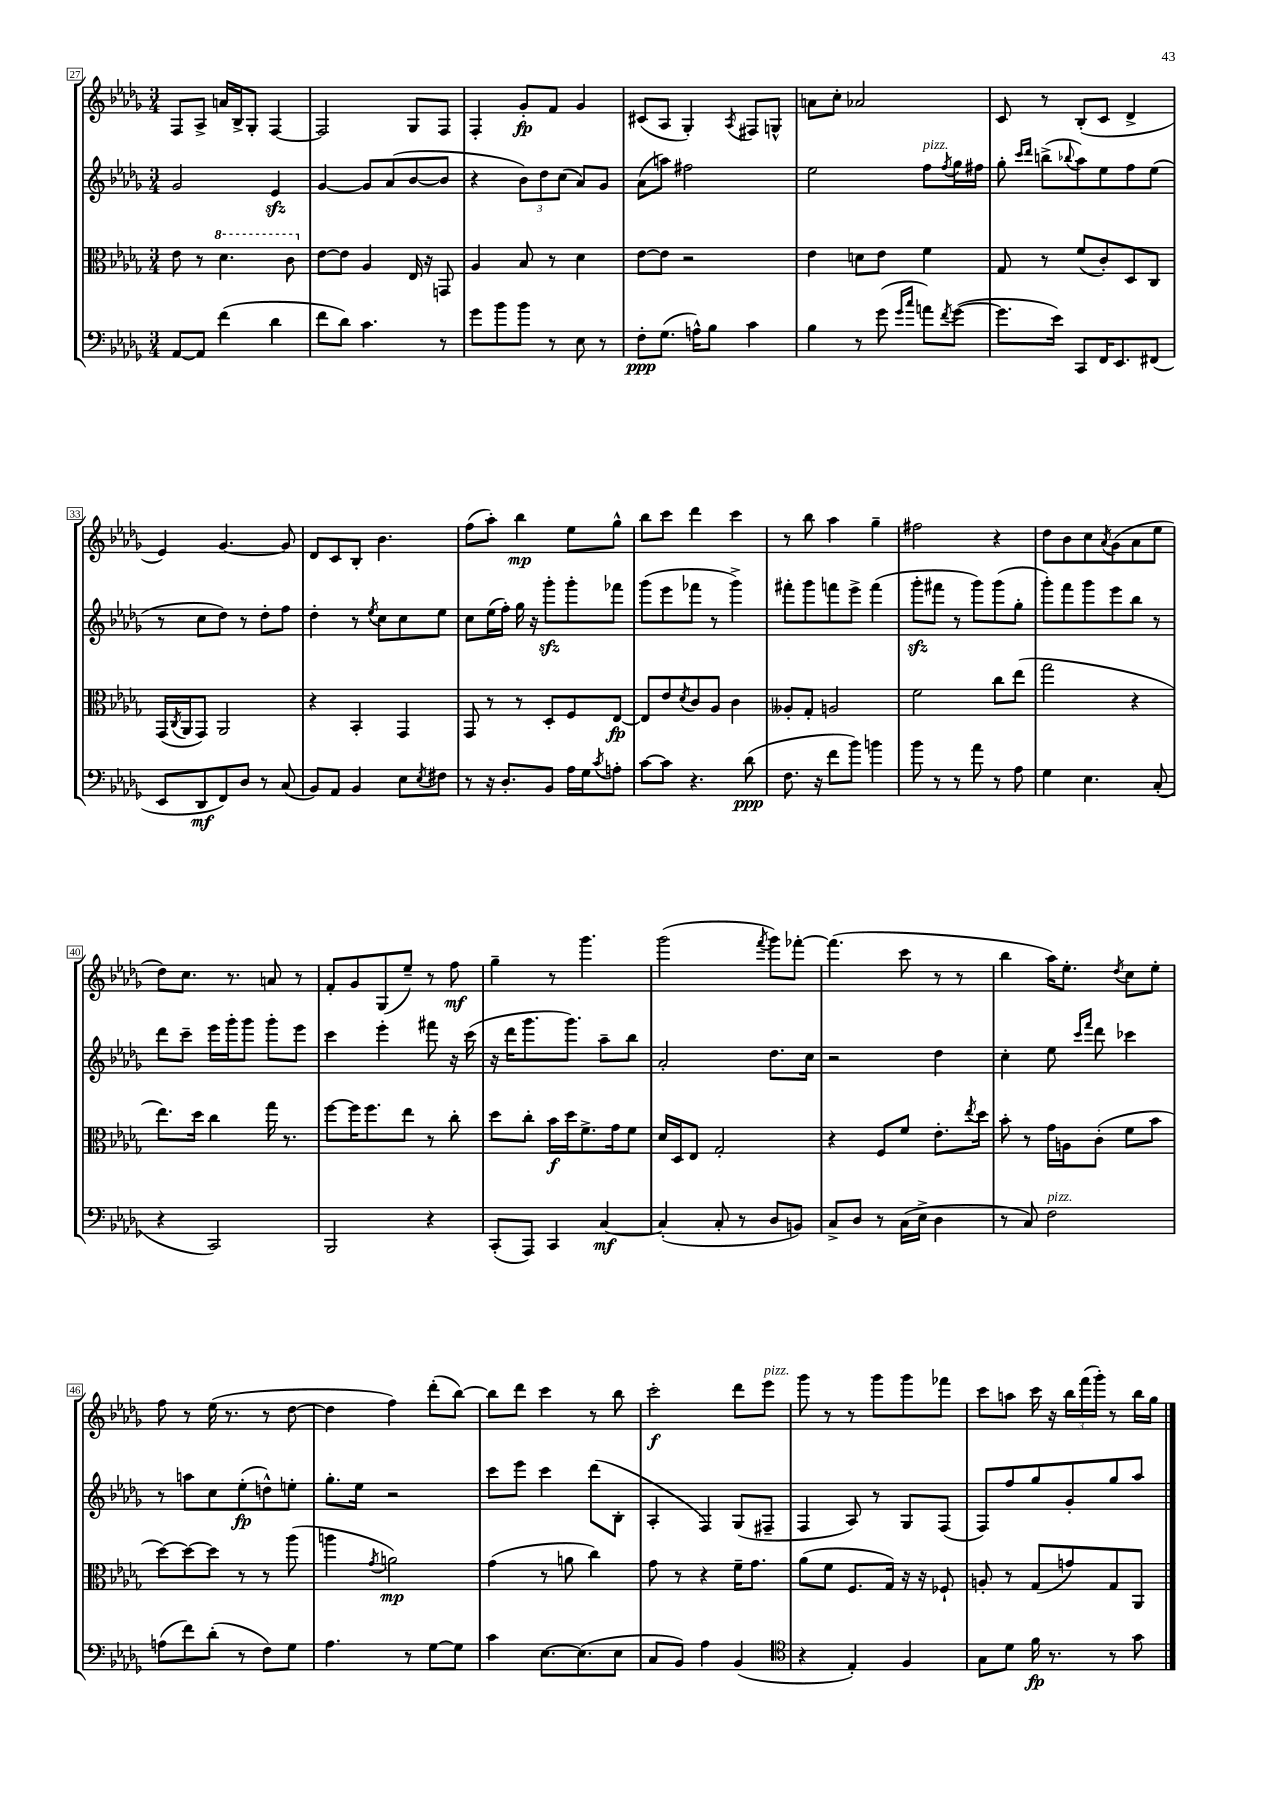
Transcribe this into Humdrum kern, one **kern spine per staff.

**kern	**dynam	**kern	**dynam	**kern	**dynam	**kern	**dynam
*part4	*part4	*part3	*part3	*part2	*part2	*part1	*part1
*staff4	*staff4	*staff3	*staff3	*staff2	*staff2	*staff1	*staff1
*clefF4	*	*clefC3	*	*clefG2	*	*clefG2	*
*k[b-e-a-d-g-]	*	*k[b-e-a-d-g-]	*	*k[b-e-a-d-g-]	*	*k[b-e-a-d-g-]	*
*M3/4	*	*M3/4	*	*M3/4	*	*M3/4	*
=27	=27	=27	=27	=27	=27	=27	=27
[8AA-/L	.	8e-\	.	2g-/	.	8F/L	.
8AA-/J]	.	8r	.	.	.	8A-^/J	.
*	*	*8va	*	*	*	*	*
(4f\	.	4.dd-\	.	.	.	16an/LL	.
.	.	.	.	.	.	16B-^/J	.
.	.	.	.	.	.	8G-'/J	.
4d-\	.	.	.	4e-zz/	.	[4F/	.
.	.	8cc\	.	.	.	.	.
=28	=28	=28	=28	=28	=28	=28	=28
*	*	*X8va	*	*	*	*	*
8f\L	.	[8e-\L	.	[4g-/	.	2F/]	.
8d-\J)	.	8e-\J]	.	.	.	.	.
4.c\	.	4A-/	.	8g-/L]	.	.	.
.	.	.	.	(8a-/	.	.	.
.	.	16E-/	.	[8b-/	.	8G-/L	.
.	.	16r	.	.	.	.	.
8r	.	8GGn/	.	8b-/J]	.	8F/J	.
=29	=29	=29	=29	=29	=29	=29	=29
8g-\L	.	4A-/	.	4r	.	4F'/	.
8b-\	.	.	.	.	.	.	.
8b-\J	.	8B-/	.	12b-\L)	.	8g-'/L	fp
.	.	.	.	12dd-\	.	.	.
8r	.	8r	.	.	.	8f/J	.
.	.	.	.	(12cc\J	.	.	.
8E-\	.	4d-\	.	8a-/L)	.	4g-/	.
8r	.	.	.	8g-/J	.	.	.
=30	=30	=30	=30	=30	=30	=30	=30
8F'\L	ppp	[8e-\L	.	(8a-\L	.	(8c#X/L	.
(8.G-\J	.	8e-\J]	.	8aan\J)	.	8A-/J	.
.	.	2r	.	2ff#X\	.	4G-'/)	.
16An^^\KL)	.	.	.	.	.	.	.
8B-\J	.	.	.	.	.	.	.
.	.	.	.	.	.	8qA-/	.
4c\	.	.	.	.	.	8F#X/L	.
.	.	.	.	.	.	8Gn^^/J	.
=31	=31	=31	=31	=31	=31	=31	=31
4B-\	.	4e-\	.	2ee-\	.	8an\L	.
.	.	.	.	.	.	8cc'\J	.
8r	.	8dn\L	.	.	.	2a-X/	.
(8g-\	.	8e-\J	.	.	.	.	.
16qqg-/LL	.	.	.	.	.	.	.
16qqcc/JJ	.	.	.	.	.	.	.
!	!	!	!	!LO:TX:a:i:t=pizz.	!	!	!
8an\L)	.	4f\	.	8ff\L	.	.	.
8qf/	.	.	.	8qff/	.	.	.
([8g-\J	.	.	.	16gg-\L	.	.	.
.	.	.	.	16ff#X\JJ	.	.	.
=32	=32	=32	=32	=32	=32	=32	=32
8.g-\L]	.	8G-/	.	8gg-'\	.	8c/	.
.	.	.	.	16qqccc/LL	.	.	.
.	.	.	.	16qqddd-/JJ	.	.	.
.	.	8r	.	(8bbn^\L	.	8r	.
16e-\Jk)	.	.	.	.	.	.	.
.	.	.	.	8qqbb-X/	.	.	.
8CC/L	.	(8f/L	.	8aa-\)	.	(8B-'/L	.
16FF/K	.	8c'/)	.	8ee-\	.	8c/J	.
8.EE-/	.	.	.	.	.	.	.
.	.	8D-/	.	8ff\	.	4d-^/	.
(8FF#X/J	.	8C/J	.	(8ee-\J	.	.	.
!!LO:LB:g=z
=33	=33	=33	=33	=33	=33	=33	=33
8EE-/L	.	(16GG-/LL	.	8r	.	4e-/)	.
.	.	8qC/	.	.	.	.	.
.	.	16AA-/J	.	.	.	.	.
8DD-/	mf	8GG-/J)	.	8cc\L	.	.	.
8FF/)	.	2AA-/	.	8dd-\J)	.	[4.g-/	.
8D-/J	.	.	.	8r	.	.	.
8r	.	.	.	8dd-'\L	.	.	.
(8C/	.	.	.	8ff\J	.	8g-/]	.
=34	=34	=34	=34	=34	=34	=34	=34
8BB-/L)	.	4r	.	4dd-'\	.	8d-/L	.
8AA-/J	.	.	.	.	.	8c/	.
4BB-/	.	4BB-'/	.	8r	.	8B-'/J	.
.	.	.	.	8qee-/	.	.	.
.	.	.	.	8cc\L	.	4.b-\	.
8E-\L	.	4GG-/	.	8cc\	.	.	.
8qE-/	.	.	.	.	.	.	.
8F#X\J	.	.	.	8ee-\J	.	.	.
=35	=35	=35	=35	=35	=35	=35	=35
8r	.	8GG-/	.	8cc\L	.	(8ff\L	.
16r	.	8r	.	(16ee-\L	.	8aa-'\J)	.
8.D-'/L	.	.	.	16ff'\JJ)	.	.	.
.	.	8r	.	16gg-\	.	4bb-\	mp
.	.	.	.	16r	.	.	.
8BB-/J	.	8D-'/L	.	8ggg-zz'\L	.	.	.
16A-\LL	.	8F/	.	8ggg-'\	.	8ee-\L	.
16G-\J	.	.	.	.	.	.	.
8qc/	.	.	.	.	.	.	.
8An'\J	.	[8E-/J	fp	8fff-X\J	.	8gg-^^\J	.
=36	=36	=36	=36	=36	=36	=36	=36
[8c\L	.	8E-/L]	.	(8ggg-\L	.	8bb-\L	.
8c\J]	.	8e-/	.	8eee-\	.	8ccc\J	.
.	.	8qd-/	.	.	.	.	.
4.r	.	8c/	.	8fff-X\J	.	4ddd-\	.
.	.	8A-/J	.	8r	.	.	.
.	.	4c\	.	4ggg-^\)	.	4ccc\	.
(8d-\	ppp	.	.	.	.	.	.
=37	=37	=37	=37	=37	=37	=37	=37
8.F\	.	8A--X'/L	.	8fff#X'\L	.	8r	.
.	.	8G-'/J	.	8ggg-\	.	8bb-\	.
16r	.	.	.	.	.	.	.
8f\L	.	2An/	.	8fffn\	.	4aa-\	.
8b-\J)	.	.	.	8eee-^\J	.	.	.
4bn\	.	.	.	(4fff\	.	4gg-~\	.
=38	=38	=38	=38	=38	=38	=38	=38
8b-\	.	2f\	.	8ggg-zz'\L	.	2ff#X\	.
8r	.	.	.	8fff#X\J	.	.	.
8r	.	.	.	8r	.	.	.
8a-\	.	.	.	8ggg-\L)	.	.	.
8r	.	8cc\L	.	(8ggg-\	.	4r	.
8A-\	.	(8ee-\J	.	8gg-'\J	.	.	.
=39	=39	=39	=39	=39	=39	=39	=39
4G-\	.	2gg-\	.	8ggg-'\L)	.	8dd-\L	.
.	.	.	.	8fff\	.	8b-\	.
4.E-\	.	.	.	8ggg-\	.	8cc\	.
.	.	.	.	.	.	8qa-/	.
.	.	.	.	8eee-\	.	(8g-\	.
.	.	4r	.	8bb-\J	.	8a-\	.
(8C'/	.	.	.	8r	.	8ee-\J	.
!!LO:LB:g=z
=40	=40	=40	=40	=40	=40	=40	=40
4r	.	8.ee-\L)	.	8ddd-\L	.	8dd-\L)	.
.	.	.	.	8ccc~\J	.	8.cc\J	.
.	.	16dd-\Jk	.	.	.	.	.
2CC/)	.	4cc\	.	16eee-\LL	.	.	.
.	.	.	.	16ggg-'\J	.	8.r	.
.	.	.	.	8ggg-\J	.	.	.
.	.	16gg-\	.	8ggg-'\L	.	8an/	.
.	.	8.r	.	.	.	.	.
.	.	.	.	8eee-\J	.	8r	.
=41	=41	=41	=41	=41	=41	=41	=41
2BBB-/	.	[8ff\L	.	4ccc\	.	8f'/L	.
.	.	16ff\K]	.	.	.	8g-/	.
.	.	8.ff\	.	.	.	.	.
.	.	.	.	4eee-'\	.	(8G-/	.
.	.	8ee-\J	.	.	.	8ee-~/J)	.
4r	.	8r	.	8fff#X\	.	8r	.
.	.	8cc'\	.	16r	.	8ff\	mf
.	.	.	.	(16ccc\	.	.	.
=42	=42	=42	=42	=42	=42	=42	=42
(8CC'/L	.	8dd-\L	.	16r	.	4gg-~\	.
.	.	.	.	16ddd-\KL	.	.	.
8AAA-/J)	.	8cc'\J	.	8.ggg-\	.	.	.
4CC/	.	16b-\LL	f	.	.	8r	.
.	.	16dd-\J	.	8.ggg-\J)	.	.	.
.	.	8.f^\	.	.	.	4.ggg-\	.
[4C/	mf	.	.	8aa-~\L	.	.	.
.	.	16g-\k	.	.	.	.	.
.	.	8f\J	.	8bb-\J	.	.	.
=43	=43	=43	=43	=43	=43	=43	=43
(4C'/]	.	16d-/LL	.	2a-'/	.	(2ggg-\	.
.	.	16D-/J	.	.	.	.	.
.	.	8E-/J	.	.	.	.	.
8C'/	.	2G-'/	.	.	.	.	.
8r	.	.	.	.	.	.	.
.	.	.	.	.	.	8qfff/	.
8D-/L	.	.	.	8.dd-\L	.	8ggg-\L)	.
8BBn/J)	.	.	.	.	.	[8fff-X'\J	.
.	.	.	.	16cc\Jk	.	.	.
=44	=44	=44	=44	=44	=44	=44	=44
8C^/L	.	4r	.	2r	.	(4.fff-\]	.
8D-/J	.	.	.	.	.	.	.
8r	.	8F/L	.	.	.	.	.
(16C\LL	.	8f/J	.	.	.	8ccc\	.
16E-^\JJ	.	.	.	.	.	.	.
4D-\	.	8.e-'\L	.	4dd-\	.	8r	.
.	.	.	.	.	.	8r	.
.	.	8qee-/	.	.	.	.	.
.	.	16dd-\Jk	.	.	.	.	.
=45	=45	=45	=45	=45	=45	=45	=45
8r	.	8b-'\	.	4cc'\	.	4bb-\	.
8C/)	.	8r	.	.	.	.	.
!LO:TX:a:i:t=pizz.	!	!	!	!	!	!	!
2F\	.	16g-\LL	.	8ee-\	.	16aa-\KL)	.
.	.	16An\J	.	.	.	8.ee-'\J	.
.	.	.	.	16qqccc/LL	.	.	.
.	.	.	.	16qqfff/JJ	.	.	.
.	.	(8c'\J	.	8ddd-\	.	.	.
.	.	.	.	.	.	8qdd-/	.
.	.	8f\L	.	4ccc-X\	.	8cc\L	.
.	.	8b-\J	.	.	.	8ee-'\J	.
!!LO:LB:g=z
=46	=46	=46	=46	=46	=46	=46	=46
(8An\L	.	[8dd-\L)	.	8r	.	8ff\	.
8f\)	.	8dd-\_	.	8aan\L	.	8r	.
(8d-'\J	.	8dd-\J]	.	8cc\	.	(16ee-\	.
.	.	.	.	.	.	8.r	.
8r	.	8r	.	(8ee-'\	fp	.	.
8F\L)	.	8r	.	8ddn^^\)	.	8r	.
8G-\J	.	(8aa-\	.	8een'\J	.	[8dd-\	.
=47	=47	=47	=47	=47	=47	=47	=47
4.A-\	.	4aan\	.	8.gg-'\L	.	4dd-\]	.
.	.	.	.	16ee-\Jk	.	.	.
.	.	8qg-/	.	.	.	.	.
.	.	2an\)	mp	2r	.	4ff\)	.
8r	.	.	.	.	.	.	.
[8G-\L	.	.	.	.	.	(8ddd-'\L	.
8G-\J]	.	.	.	.	.	[8bb-\J)	.
=48	=48	=48	=48	=48	=48	=48	=48
4c\	.	(4g-\	.	8ccc\L	.	8bb-\L]	.
.	.	.	.	8eee-\J	.	8ddd-\J	.
[8.E-\L	.	8r	.	4ccc\	.	4ccc\	.
.	.	8an\	.	.	.	.	.
(8.E-\]	.	.	.	.	.	.	.
.	.	4cc\)	.	(8ddd-\L	.	8r	.
8E-\J	.	.	.	8B-'\J	.	8bb-\	.
=49	=49	=49	=49	=49	=49	=49	=49
8C/L	.	8g-\	.	4A-'/	.	2ccc'\	f
8BB-/J)	.	8r	.	.	.	.	.
4A-\	.	4r	.	4F/)	.	.	.
(4BB-/	.	16f~\KL	.	(8G-/L	.	8ddd-\L	.
.	.	8.g-\J	.	.	.	.	.
!	!	!	!	!	!	!LO:TX:a:i:t=pizz.	!
.	.	.	.	8F#X~/J	.	8eee-\J	.
=50	=50	=50	=50	=50	=50	=50	=50
*clefC4	*	*	*	*	*	*	*
4r	.	(8a-\L	.	4F/	.	8ggg-\	.
.	.	8f\J	.	.	.	8r	.
4E-'/)	.	8.F/L	.	8A-/)	.	8r	.
.	.	.	.	8r	.	8ggg-\L	.
.	.	16G-/Jk)	.	.	.	.	.
4F/	.	16r	.	8G-/L	.	8ggg-\	.
.	.	16r	.	.	.	.	.
.	.	8F-X`/	.	(8F/J	.	8fff-X\J	.
=51	=51	=51	=51	=51	=51	=51	=51
8G-\L	.	8An'/	.	8F/L)	.	8ccc\L	.
8d-\J	.	8r	.	8ff/	.	8aan\J	.
16f\	fp	(8G-/L	.	8gg-/	.	16ccc\	.
8.r	.	.	.	.	.	16r	.
.	.	8gn/)	.	8g-'/	.	24bb-\LL	.
.	.	.	.	.	.	(24fff\	.
.	.	.	.	.	.	24ggg-'\JJ)	.
8r	.	8G-/	.	8gg-/	.	8r	.
8g-\	.	8AA-/J	.	8aa-/J	.	16bb-\LL	.
.	.	.	.	.	.	16gg-\JJ	.
==	==	==	==	==	==	==	==
*-	*-	*-	*-	*-	*-	*-	*-
